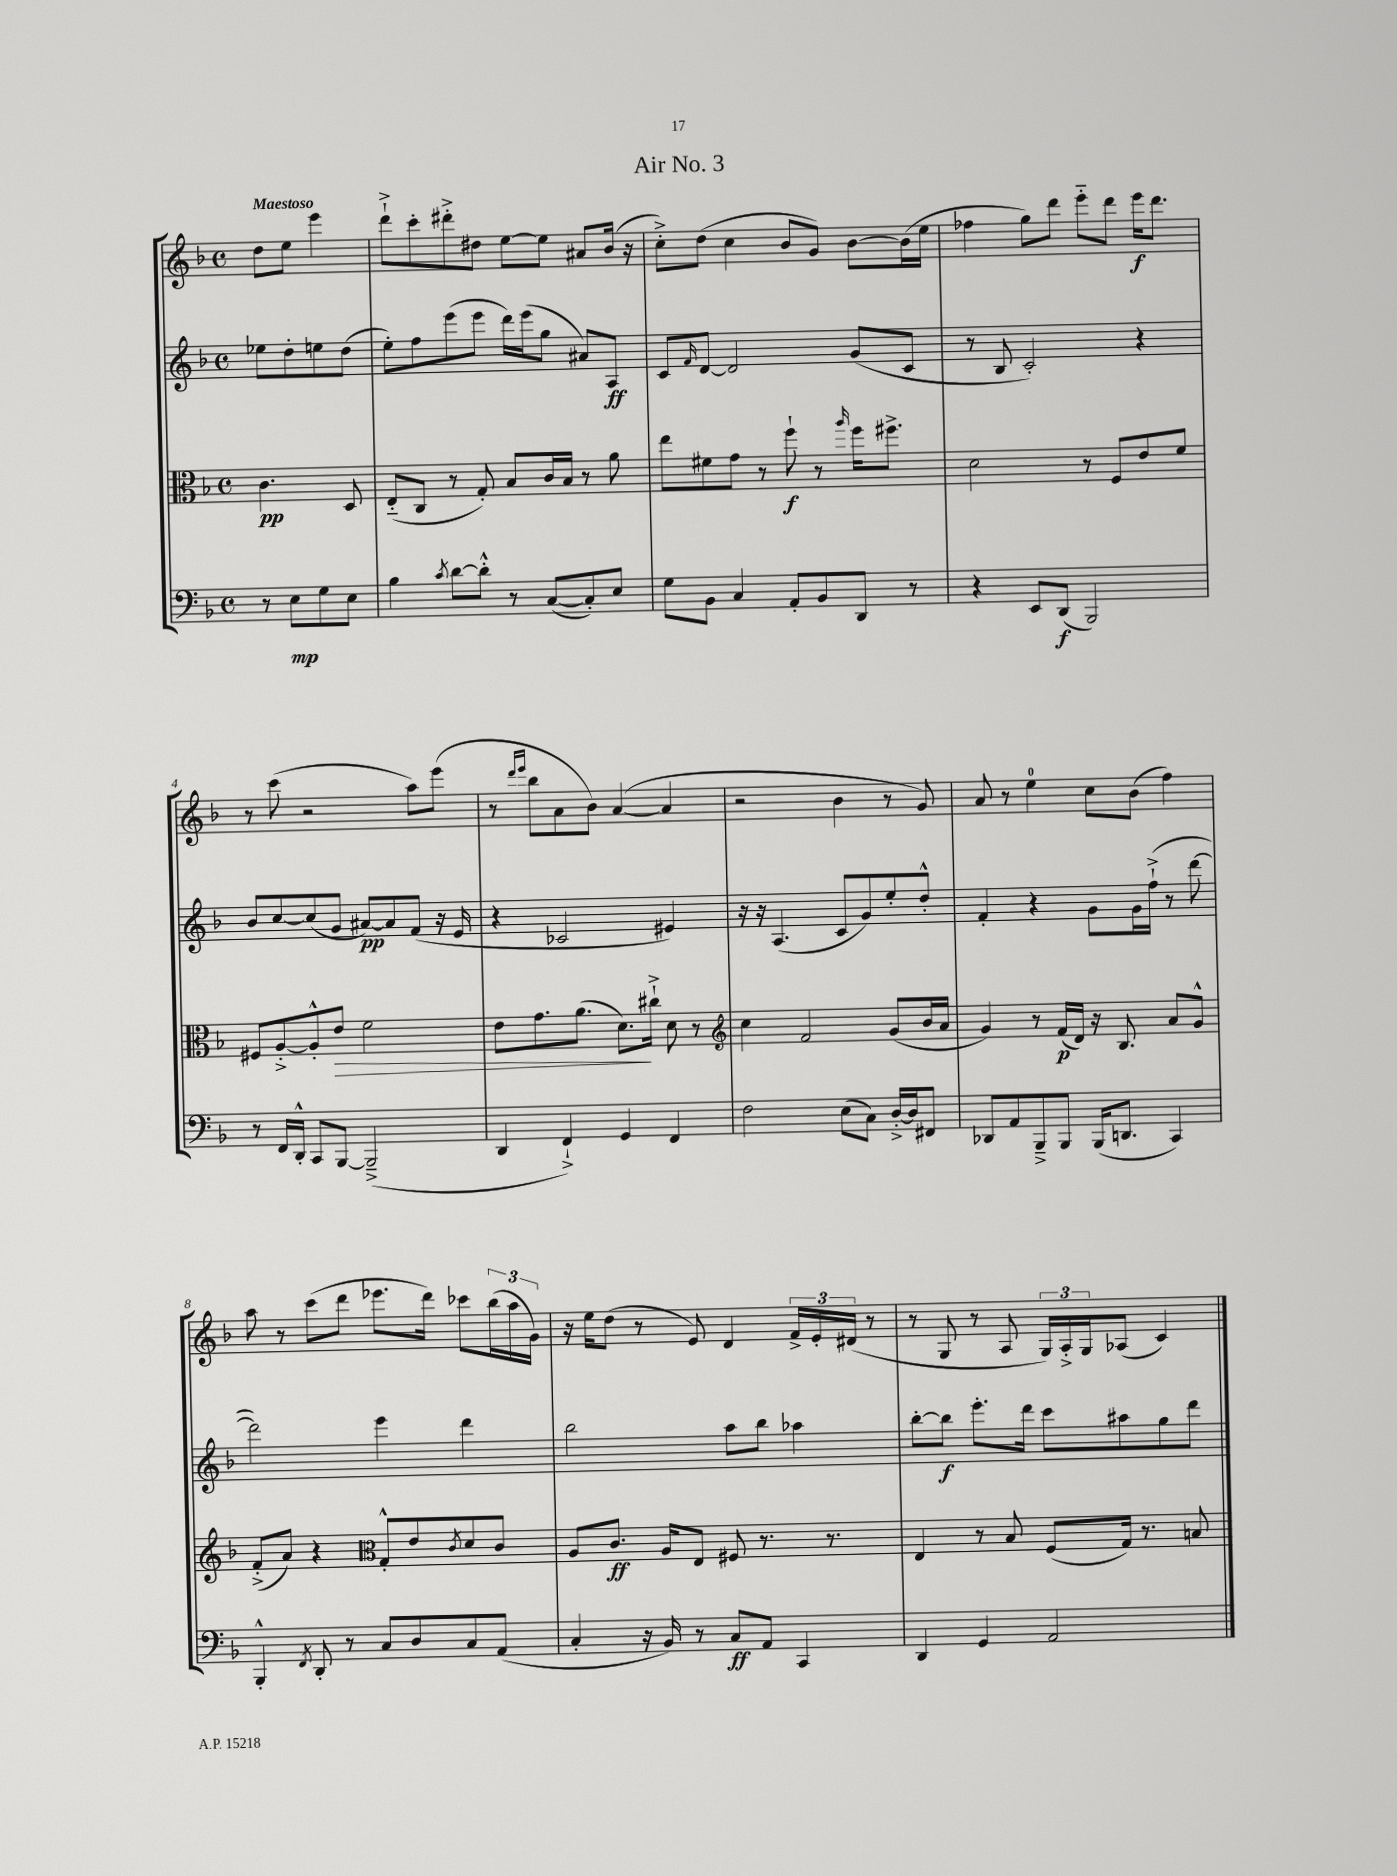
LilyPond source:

\header { title = "Air No. 3" }
<<
\new StaffGroup <<
\new Staff = "s0" {
    \clef treble \key f \major \defaultTimeSignature \time 4/4 \partial 2 \tempo "Maestoso"
    d''8 e''8 e'''4 |
    d'''8-!-> c'''8-. dis'''8-.-> dis''8 e''8~ e''8 ais'8 bes'16( r16 |
    c''8-.->) d''8( c''4 bes'8 g'8) bes'8~ bes'16( e''16 |
    fes''4 g''8) d'''8 e'''8-_ d'''8 e'''16\f d'''8. |
    r8 c'''8( r2 a''8) e'''8( |
    r8 \grace { d'''16 e'''16 } bes''8 a'8 bes'8) a'4~( a'4 |
    r2 bes'4 r8 g'8) |
    a'8 r8 e''4-0 c''8 bes'8( f''4) |
    a''8 r8 c'''8( d'''8 ees'''8. d'''16) ces'''8 \tuplet 3/2 { bes''16( a''16 g'16) } |
    r16 e''16 d''8( r8 e'8) d'4 \tuplet 3/2 { f'16-> e'16-. dis'16( } r8 |
    r8 g8 r8 a8 \tuplet 3/2 { g16) a16-.-> g16 } aes8( c'4) \bar "|." |
}
\new Staff = "s1" {
    \clef treble \key f \major \defaultTimeSignature \time 4/4 \partial 2
    ees''8 d''8-. e''8 d''8( |
    e''8-.) f''8 e'''8( e'''8 d'''16) e'''16( g''8 ais'8) a8\ff |
    c'8 \grace { f'16 } d'8~ d'2 g'8( c'8 |
    r8 bes8 c'2-.) r4 |
    bes'8 c''8~ c''8( g'8 ais'8~\pp) ais'8 f'8( r16 e'16 |
    r4 ces'2 eis'4) |
    r16 r16 a4.( c'8 g'8) e''8-. d''8-.-^ |
    f'4-. r4 g'8 g'16 f''16-!->( r8 d'''8~ |
    d'''2) e'''4 d'''4 |
    bes''2 a''8 bes''8 aes''4 |
    bes''8~-. bes''8\f e'''8.-. d'''16 c'''8 ais''8 g''8 d'''8 \bar "|." |
}
\new Staff = "s2" {
    \clef alto \key f \major \defaultTimeSignature \time 4/4 \partial 2
    c'4.\pp d8 |
    e8-_( c8 r8 g8-.) bes8 c'16 bes16 r8 a'8 |
    e''8 fis'8 g'8 r8 f''8-!\f r8 \grace { a''16 } f''16 fis''8.-> |
    d'2 r8 f8 e'8 f'8 |
    fis8 a8~-.-> a8-.-^ e'8\> f'2 |
    e'8 g'8. a'8.( d'8.\!) cis''16-!-> d'8 r8 |
    \clef treble c''4 f'2 g'8( bes'16 a'16 |
    g'4) r8 f'16\p( d'16) r16 bes8. a'8 g'8-^ |
    f'8-.->( a'8) r4 \clef alto g8-.-^ e'8 \acciaccatura { c'8 } d'8 c'8 |
    a8 c'8.\ff a16 e8 fis8 r8. r8. |
    e4 r8 bes8 f8( g16) r8. b8 \bar "|." |
}
\new Staff = "s3" {
    \clef bass \key f \major \defaultTimeSignature \time 4/4 \partial 2
    r8 e8\mp g8 e8 |
    bes4 \acciaccatura { c'8 } d'8~ d'8-.-^ r8 c8~( c8-.) e8 |
    g8 bes,8 c4 a,8-. bes,8 d,8 r8 |
    r4 e,8 d,8\f( bes,,2) |
    r8 f,16 d,16-.-^ c,8 bes,,8~ bes,,2--->( |
    d,4 f,4-!->) g,4 f,4 |
    f2 e8( c8) d16~-.-> d16 fis,8 |
    des,8 a,8 bes,,8---> bes,,8 bes,,16( d,8. c,4) |
    bes,,4-.-^ \acciaccatura { f,8 } d,8-. r8 c8 d8 c8 a,8( |
    c4-. r16 bes,16) r8 c8\ff a,8 c,4 |
    d,4 g,4 a,2 \bar "|." |
}
>>
>>
